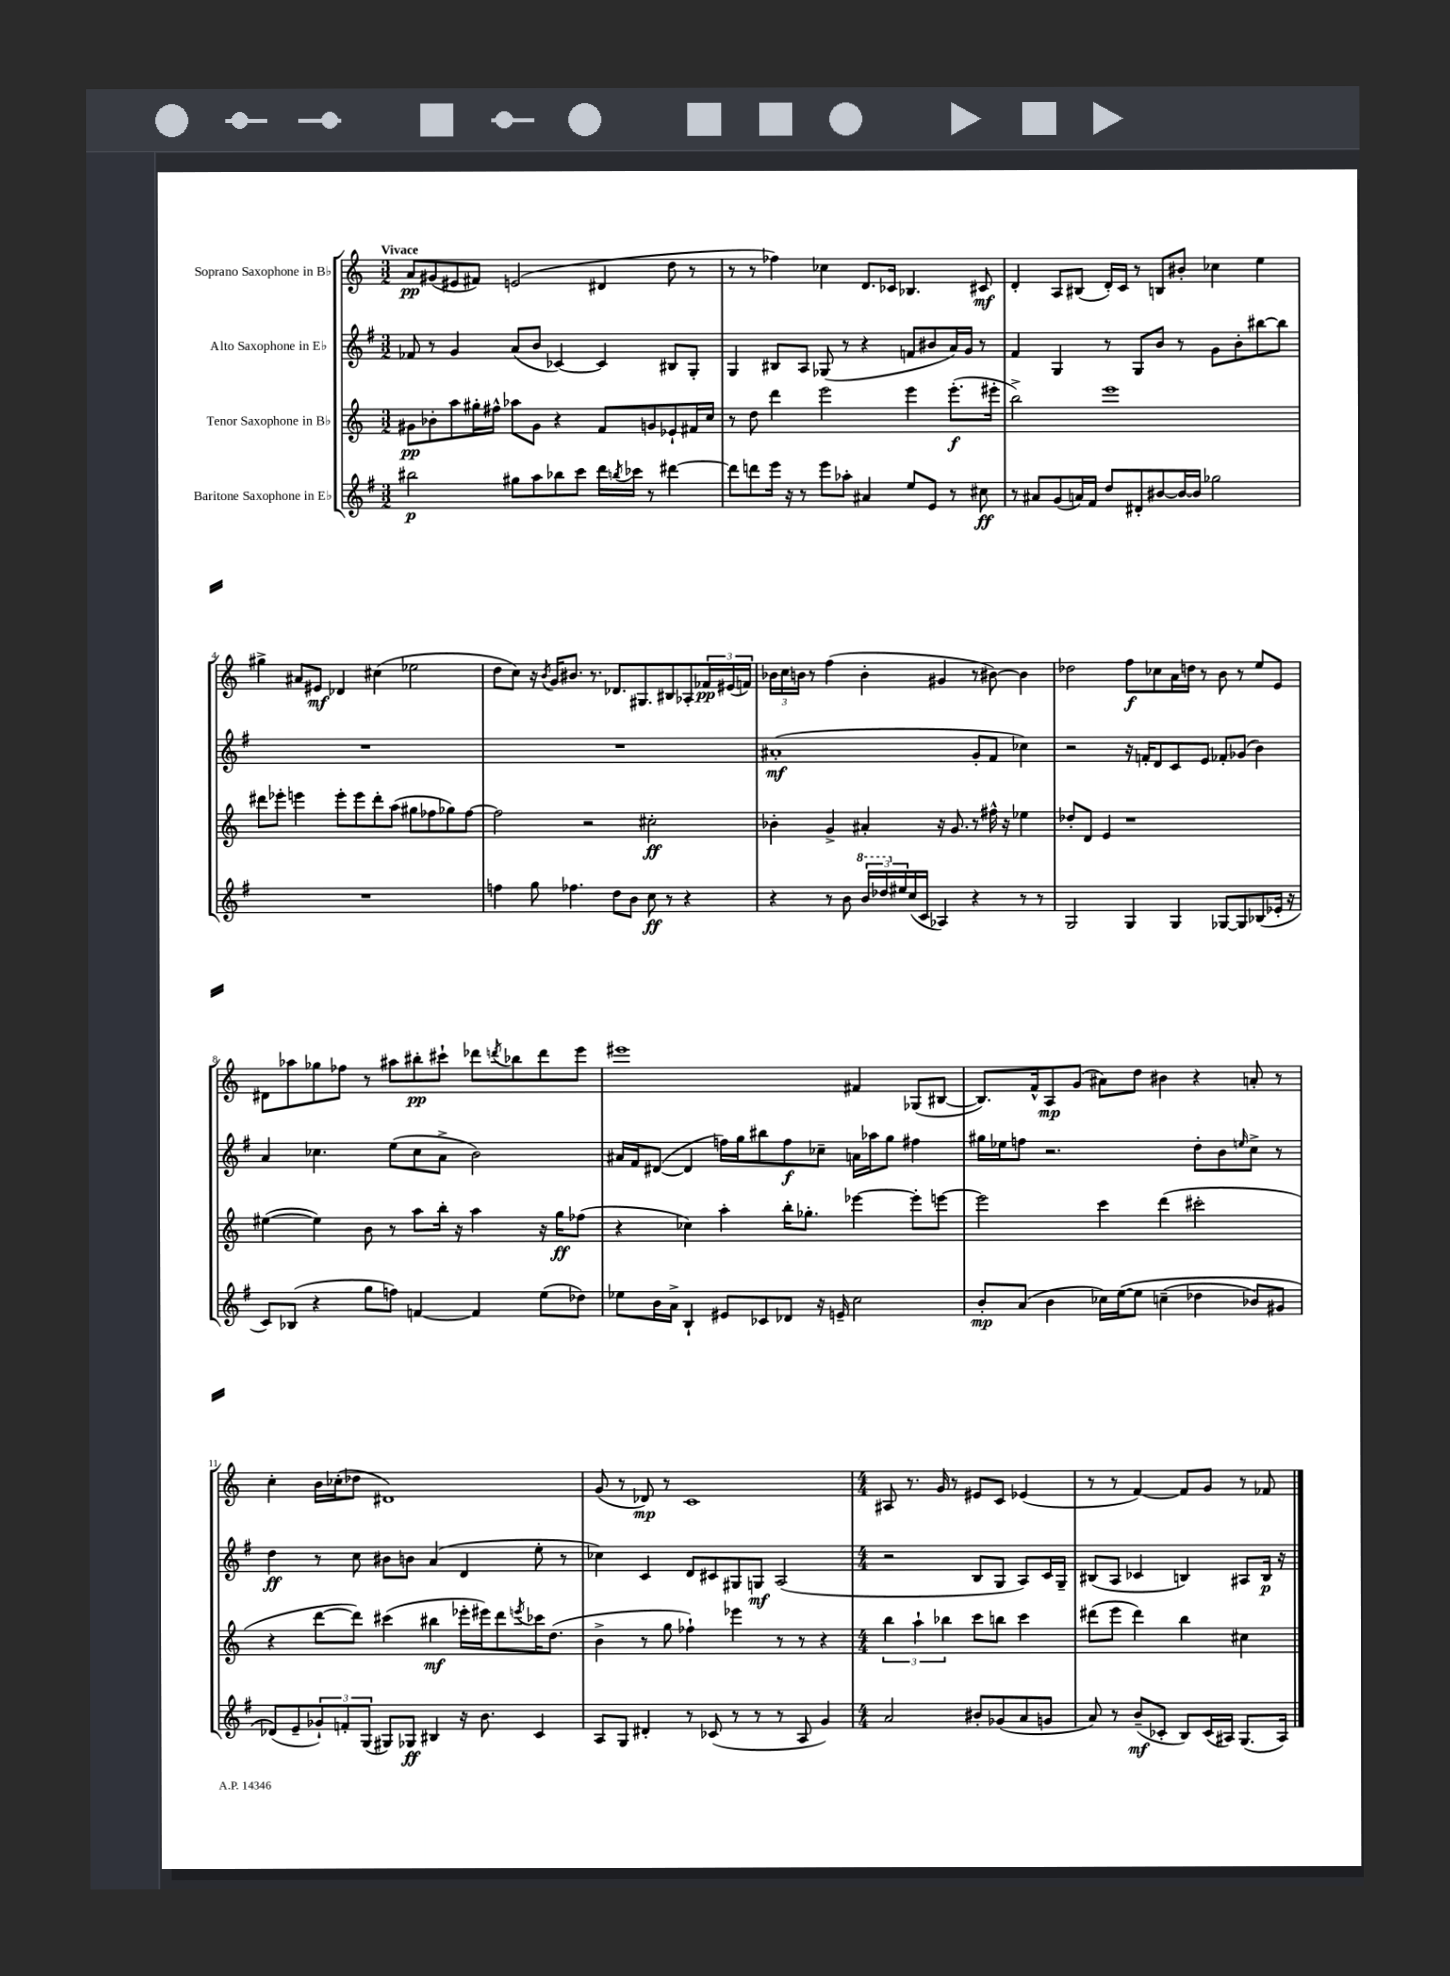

**kern	**dynam	**kern	**dynam	**kern	**dynam	**kern	**dynam
*part4	*part4	*part3	*part3	*part2	*part2	*part1	*part1
*staff4	*staff4	*staff3	*staff3	*staff2	*staff2	*staff1	*staff1
*I"Baritone Saxophone in E♭	*	*I"Tenor Saxophone in B♭	*	*I"Alto Saxophone in E♭	*	*I"Soprano Saxophone in B♭	*
*clefG2	*	*clefG2	*	*clefG2	*	*clefG2	*
*k[f#]	*	*k[]	*	*k[f#]	*	*k[]	*
*M3/2	*	*M3/2	*	*M3/2	*	*M3/2	*
=1	=1	=1	=1	=1	=1	=1	=1
!	!	!	!	!	!	!LO:TX:a:B:t=Vivace	!
2bb#X\	p	8g#X\L	pp	8f-X/	.	8a/L	pp
.	.	8b-X'\	.	8r	.	(8g#X/	.
.	.	8aa\	.	4g/	.	8e#X/	.
.	.	16gg#X'\L	.	.	.	8f#X/J)	.
.	.	16ff#X^^\JJ	.	.	.	.	.
8gg#X\L	.	8aa-X\L	.	(8a/L	.	(2en/	.
8aa\	.	8g#\J	.	8b/J	.	.	.
8bb-X\	.	4r	.	[4c-X/)	.	.	.
8ccc\J	.	.	.	.	.	.	.
16ddd\LL	.	8f/L	.	4c-/]	.	4d#X/	.
8qbbn/	.	.	.	.	.	.	.
16ccc-X\JJ	.	.	.	.	.	.	.
8r	.	8gn/	.	.	.	.	.
[4ddd#X\	.	8e-X`/	.	8B#X/L	.	8dd\	.
.	.	16f#X/L	.	8G'/J	.	8r	.
.	.	16cc/JJ	.	.	.	.	.
=2	=2	=2	=2	=2	=2	=2	=2
8ddd#\L]	.	8r	.	4G/	.	8r	.
8dddn\	.	8dd\	.	.	.	8r	.
16eee\Jk	.	4ddd\	.	8B#X/L	.	4ff-X\)	.
16r	.	.	.	.	.	.	.
8r	.	.	.	8A/J	.	.	.
8eee\L	.	2eee\	.	(8G-X/	.	4cc-X\	.
8aa-X'\J	.	.	.	8r	.	.	.
4a#X/	.	.	.	4r	.	8.d/L	.
.	.	.	.	.	.	16c-X/Jk	.
8ee/L	.	4eee\	.	8fn/L	.	4.B-X/	.
8e/J	.	.	.	8b#X/	.	.	.
8r	.	(8.eee'\L	f	16a/L)	.	.	.
.	.	.	.	16g/JJ	.	.	.
8cc#X\	ff	.	.	8r	.	8c#X/	mf
.	.	16eee#X'\Jk	.	.	.	.	.
=3	=3	=3	=3	=3	=3	=3	=3
8r	.	2bb^\)	.	4f#/	.	4d'/	.
8a#X/L	.	.	.	.	.	.	.
(8g/	.	.	.	4G/	.	8A/L	.
16an/L)	.	.	.	.	.	(8B#X/J	.
16f#/JJ	.	.	.	.	.	.	.
8dd/L	.	1eee	.	8r	.	16d'/LL)	.
.	.	.	.	.	.	16c/JJ	.
8d#X'/	.	.	.	8G/L	.	8r	.
[8b#X/	.	.	.	8b/J	.	8Bn/L	.
16b#/L_	.	.	.	8r	.	8b#X'/J	.
16b#/JJ]	.	.	.	.	.	.	.
2gg-X\	.	.	.	8g\L	.	4cc-X\	.
.	.	.	.	8b'\	.	.	.
.	.	.	.	[8bb#X\	.	4ee\	.
.	.	.	.	8bb#\J]	.	.	.
!!LO:LB:g=z
=4	=4	=4	=4	=4	=4	=4	=4
1.r	.	8ddd#X\L	.	1.r	.	4gg#X^\	.
.	.	8eee-X'\J	.	.	.	.	.
.	.	4eeen\	.	.	.	8a#X/L	.
.	.	.	.	.	.	8e#X/J	mf
.	.	8eee'\L	.	.	.	4d-X/	.
.	.	8eee\	.	.	.	.	.
.	.	8ddd#'\	.	.	.	(4cc#X\	.
.	.	(8aa\J	.	.	.	.	.
.	.	8gg#X\L	.	.	.	2ee-X\	.
.	.	8ff-X\	.	.	.	.	.
.	.	8gg-X\)	.	.	.	.	.
.	.	[8ff-\J	.	.	.	.	.
=5	=5	=5	=5	=5	=5	=5	=5
4ffn\	.	2ff-\]	.	1.r	.	8dd\L	.
.	.	.	.	.	.	8cc\J)	.
8gg\	.	.	.	.	.	16r	.
.	.	.	.	.	.	8qb/	.
.	.	.	.	.	.	16g/KL	.
4.ff-X\	.	.	.	.	.	8.b#X/J	.
.	.	2r	.	.	.	.	.
.	.	.	.	.	.	8.r	.
8dd\L	.	.	.	.	.	8.d-X/L	.
8b\J	.	.	.	.	.	.	.
.	.	.	.	.	.	8.G#X/	.
8cc\	ff	2cc#X'\	ff	.	.	.	.
8r	.	.	.	.	.	8B#X/	.
4r	.	.	.	.	.	8A-X'/	.
.	.	.	.	.	.	24f-X/L	pp
.	.	.	.	.	.	(24e#X/	.
.	.	.	.	.	.	24fn/JJ)	.
=6	=6	=6	=6	=6	=6	=6	=6
4r	.	4b-X'\	.	(1a#X'	mf	24b-X\LL	.
.	.	.	.	.	.	24cc\	.
.	.	.	.	.	.	24bn\JJ	.
.	.	.	.	.	.	8r	.
8r	.	4g^/	.	.	.	(4ff\	.
8b\	.	.	.	.	.	.	.
*8va	*	*	*	*	*	*	*
24bb/LL	.	4a#X'/	.	.	.	4b'\	.
24ddd-X/	.	.	.	.	.	.	.
*X8va	*	*	*	*	*	*	*
24ee#X/	.	.	.	.	.	.	.
(16cc/	.	.	.	.	.	.	.
16c/JJ	.	.	.	.	.	.	.
4A-X/)	.	16r	.	.	.	4g#X/	.
.	.	8.g/	.	.	.	.	.
4r	.	8r	.	8g'/L	.	8r	.
.	.	16ff#X^^\	.	8f#/J	.	[8b#X\)	.
.	.	16r	.	.	.	.	.
8r	.	4ee-X\	.	4cc-X\)	.	4b#\]	.
8r	.	.	.	.	.	.	.
=7	=7	=7	=7	=7	=7	=7	=7
2G/	.	8dd-X'/L	.	2r	.	2dd-X\	.
.	.	8d/J	.	.	.	.	.
.	.	4e/	.	.	.	.	.
4G/	.	1r	.	16r	.	8ff\L	f
.	.	.	.	16fn'/KL	.	.	.
.	.	.	.	8d/	.	8cc-X\	.
4G/	.	.	.	8c/	.	16a\L	.
.	.	.	.	.	.	16ddn\JJ	.
.	.	.	.	8e/J	.	8r	.
[8G-X/L	.	.	.	8f-X'/L	.	8b\	.
8G-/]	.	.	.	(8g-X/J	.	8r	.
(8B-X/	.	.	.	4b\)	.	8ee/L	.
16e-X'/Jk	.	.	.	.	.	8e/J	.
16r	.	.	.	.	.	.	.
!!LO:LB:g=z
=8	=8	=8	=8	=8	=8	=8	=8
8c/L)	.	([4ee#X\	.	4a/	.	8d#X\L	.
(8B-X/J	.	.	.	.	.	8aa-X\	.
4r	.	4ee#\])	.	4.cc-X\	.	8gg-X\	.
.	.	.	.	.	.	8ff-X\J	.
8gg\L	.	8b\	.	.	.	8r	.
8ffn\J)	.	8r	.	(8ee\L	.	8aa#X\L	.
[4fn/	.	8aa\L	.	8cc-\	.	8bb#X'\	pp
.	.	16bb'\Jk	.	8a^\J	.	8ccc#X`\J	.
.	.	16r	.	.	.	.	.
4f/]	.	4aa\	.	2b\)	.	8ddd-X\L	.
.	.	.	.	.	.	8qdddn/	.
.	.	.	.	.	.	8bb-X\	.
(8ee\L	.	16r	.	.	.	8ddd\	.
.	.	16gg\KL	ff	.	.	.	.
8dd-X\J)	.	(8ff-X\J	.	.	.	8eee\J	.
=9	=9	=9	=9	=9	=9	=9	=9
8ee-X\L	.	4r	.	16a#X/LL	.	1eee#X	.
.	.	.	.	16f#/J	.	.	.
16b\L	.	.	.	([8d#X/J	.	.	.
16a^\JJ	.	.	.	.	.	.	.
4B`/	.	4cc-X\)	.	4d#/]	.	.	.
8e#X/L	.	4aa'\	.	16ffn\LL)	.	.	.
.	.	.	.	16gg\J	.	.	.
8c-X/	.	.	.	8bb#X\	.	.	.
8d-X/J	.	16bb'\KL	.	8ff\	f	.	.
.	.	8.gg-X'\J	.	.	.	.	.
16r	.	.	.	8cc-X~\J	.	.	.
16en~/	.	.	.	.	.	.	.
2cc\	.	[4eee-X\	.	16an\LL	.	4f#X/	.
.	.	.	.	16aa-X\J	.	.	.
.	.	.	.	8gg\J	.	.	.
.	.	8eee-'\L]	.	4ff#X\	.	(8G-X/L	.
.	.	[8eeen\J	.	.	.	[8B#X/J	.
=10	=10	=10	=10	=10	=10	=10	=10
8b'/L	mp	2eee\]	.	16gg#X\LL	.	8.B#/L])	.
.	.	.	.	16ee-X\J	.	.	.
(8a/J	.	.	.	8ffn\J	.	.	.
.	.	.	.	.	.	16f^^/k	.
4b\	.	.	.	2.r	.	8A/	mp
.	.	.	.	.	.	(8g/J	.
16cc-X\LL)	.	4ccc\	.	.	.	8a#X\L)	.
([16ee\J	.	.	.	.	.	.	.
8ee\J]	.	.	.	.	.	8dd\J	.
(4ccn~\	.	(4ddd\	.	.	.	4b#X\	.
4dd-X\	.	2ccc#X'\	.	8dd'\L	.	4r	.
.	.	.	.	8b\	.	.	.
.	.	.	.	16qqeen/	.	.	.
8b-X/L)	.	.	.	8cc^\J	.	8an'/	.
8g#X/J	.	.	.	8r	.	8r	.
!!LO:LB:g=z
=11	=11	=11	=11	=11	=11	=11	=11
(8d-X/L)	.	4r	.	4dd\	ff	4cc'\	.
8e~/	.	.	.	.	.	.	.
12g-X`/)	.	[8ddd\L	.	8r	.	16b\LL	.
.	.	.	.	.	.	(16cc-X'\J	.
12fn'/	.	.	.	.	.	.	.
.	.	8ddd\J])	.	8cc\	.	8dd-X\J	.
(12G/J	.	.	.	.	.	.	.
8G#X/L)	.	(4ccc#X\	.	8b#X\L	.	1d#X)	.
8G-X/J	ff	.	.	8bn\J	.	.	.
4B#X/	.	4bb#X\	mf	(4a/	.	.	.
16r	.	16eee-X'\LL	.	4d/	.	.	.
8.b\	.	16eee#X\J)	.	.	.	.	.
.	.	8ddd\	.	.	.	.	.
.	.	8qeeen/	.	.	.	.	.
4c/	.	16ccc-X\K	.	8ee'\	.	.	.
.	.	(8.dd\J	.	.	.	.	.
.	.	.	.	8r	.	.	.
=12	=12	=12	=12	=12	=12	=12	=12
8A/L	.	4b^\	.	4cc-X\)	.	(8g/	.
8G/J	.	.	.	.	.	8r	.
4d#X'/	.	8r	.	4c/	.	8d-X/)	mp
.	.	8gg\	.	.	.	8r	.
8r	.	4ff-X`\)	.	8d/L	.	1c	.
(8c-X/	.	.	.	8c#X/	.	.	.
8r	.	4eee-X\	.	8G#X/	.	.	.
8r	.	.	.	8Gn/J	mf	.	.
8r	.	8r	.	(2A/	.	.	.
8A/	.	8r	.	.	.	.	.
4g/)	.	4r	.	.	.	.	.
=13	=13	=13	=13	=13	=13	=13	=13
*M4/4	*	*M4/4	*	*M4/4	*	*M4/4	*
2a/	.	6bb\	.	2r	.	8A#X/	.
.	.	.	.	.	.	8.r	.
.	.	6aa`\	.	.	.	.	.
.	.	.	.	.	.	16g/	.
.	.	6bb-X\	.	.	.	.	.
.	.	.	.	.	.	8r	.
8b#X'/L	.	8ccc\L	.	8B/L	.	8e#X/L	.
(8g-X/	.	8bbn\J	.	8G/J	.	8c/J	.
8a/	.	4ccc\	.	8A/L)	.	(4e-X/	.
8gn/J	.	.	.	16c/L	.	.	.
.	.	.	.	16G~/JJ	.	.	.
=14	=14	=14	=14	=14	=14	=14	=14
8a/)	.	(8ddd#X\L	.	(8B#X/L	.	8r	.
8r	.	8eee\J	.	8A/J	.	8r	.
(8b~/L	mf	4ddd#\)	.	4c-X/	.	[4f/)	.
8c-X'/J	.	.	.	.	.	.	.
8B/L)	.	4bb\	.	4Bn/)	.	8f/L]	.
(16c-/L	.	.	.	.	.	8g/J	.
16A#X/JJ)	.	.	.	.	.	.	.
(8.G/L	.	4cc#X\	.	8A#X/L	.	8r	.
.	.	.	.	16B/Jk	p	8f-X/	.
16A#/Jk)	.	.	.	16r	.	.	.
==	==	==	==	==	==	==	==
*-	*-	*-	*-	*-	*-	*-	*-
